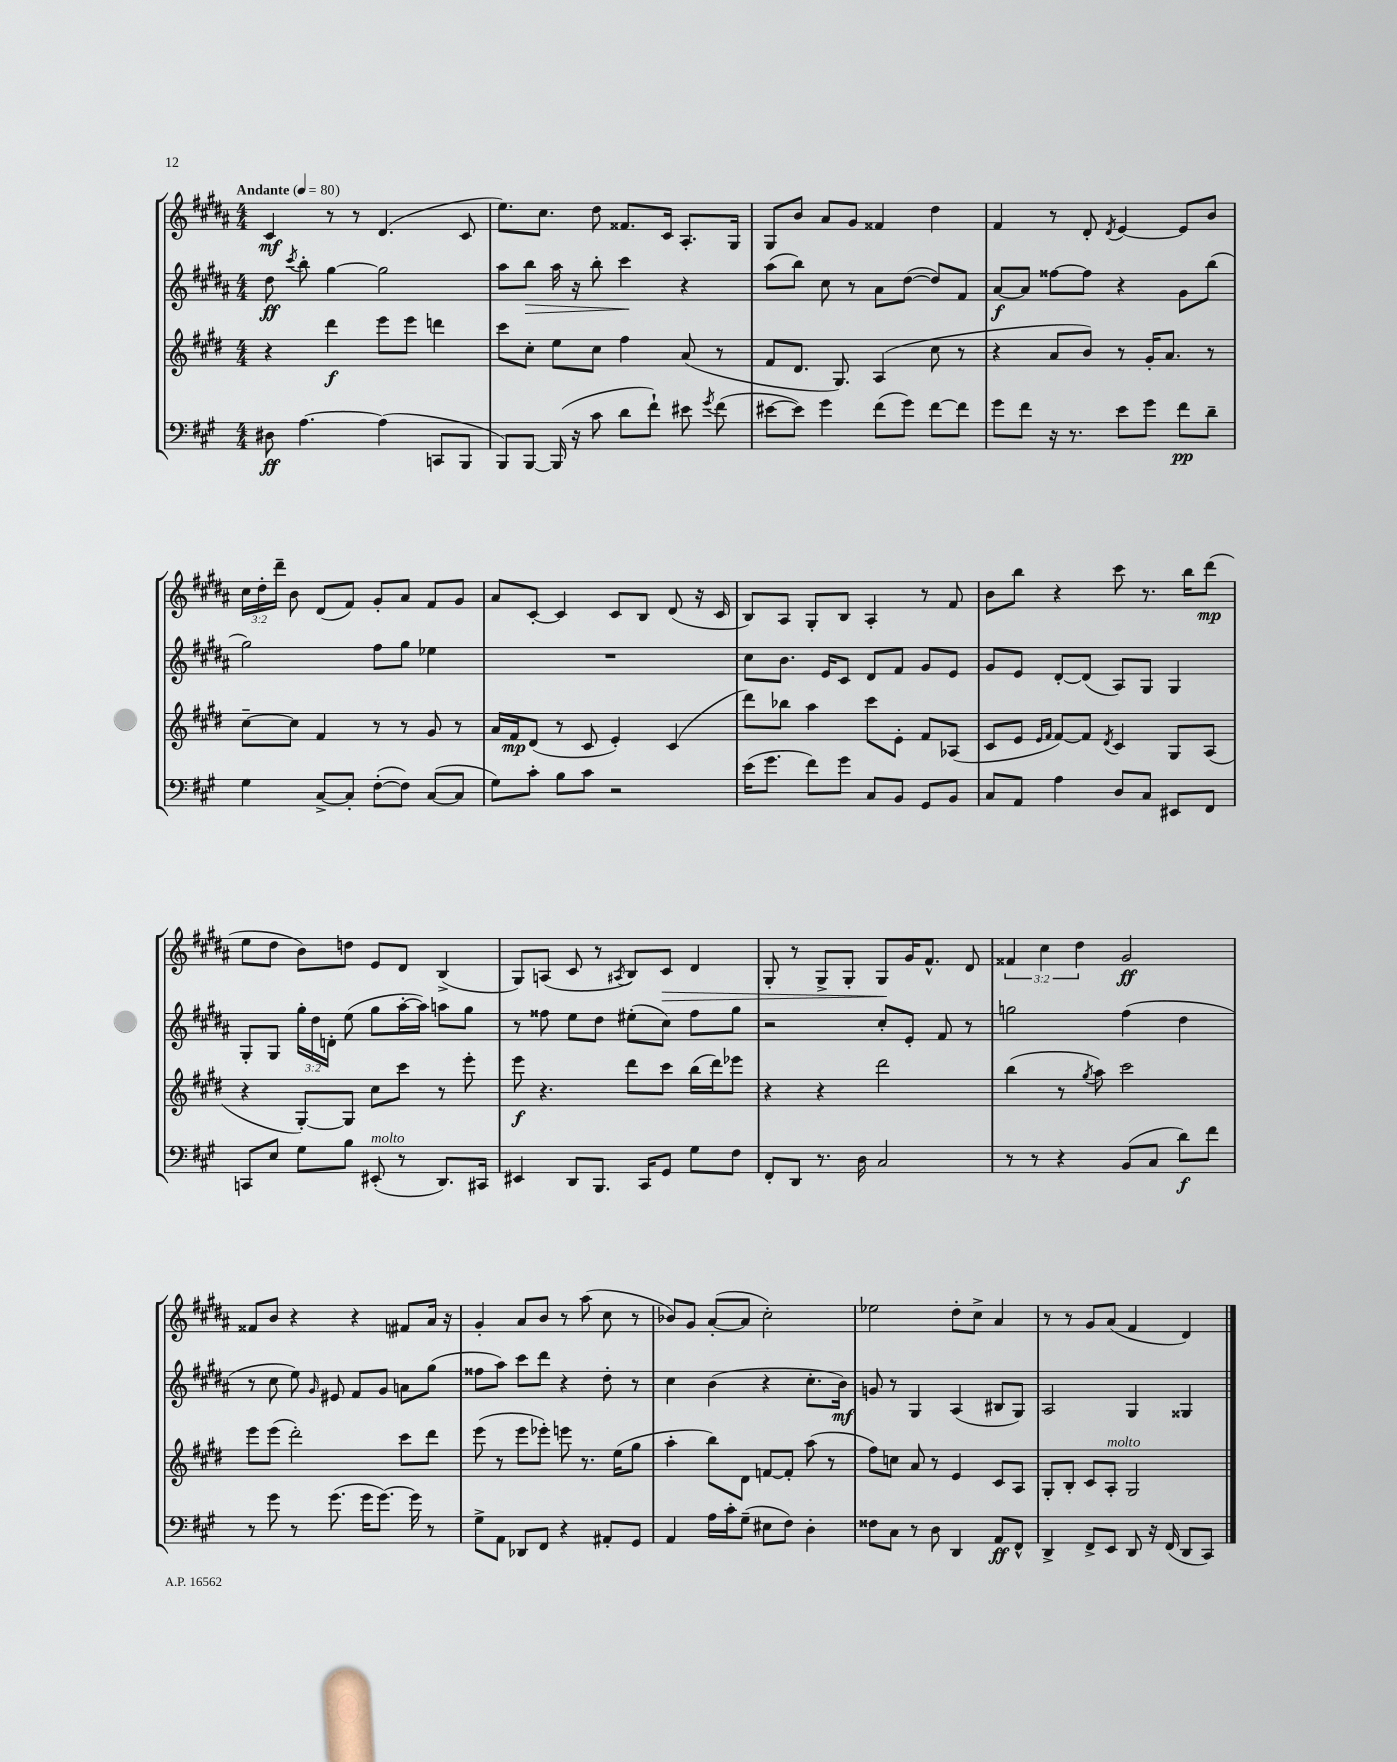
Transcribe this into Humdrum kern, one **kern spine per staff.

**kern	**kern	**kern	**kern
*staff4	*staff3	*staff2	*staff1
*clefF4	*clefG2	*clefG2	*clefG2
*k[f#c#g#]	*k[f#c#g#d#]	*k[f#c#g#d#a#]	*k[f#c#g#d#a#]
*M4/4	*M4/4	*M4/4	*M4/4
*MM80	*MM80	*MM80	*MM80
8D#\	4r	8dd#\	4c#/
.	.	8qccc#/	.
[4.A\	.	8bb'\	.
.	4ddd#\	[4gg#\	8r
.	.	.	8r
(4A\]	8eee\L	2gg#\]	(4.d#/
.	8eee\J	.	.
8CC/L	4ddd\	.	.
8BBB/J	.	.	8c#/
=	=	=	=
8BBB/L)	8ccc#\L	8aa#\L	8.ee\L)
[8BBB/J	8cc#'\J	8bb\J	.
.	.	.	8.cc#\J
(16BBB/]	8ee\L	16aa#\	.
16r	.	16r	.
8c#\	8cc#\J	8bb'\	8dd#\
8d\L	4ff#\	4ccc#\	8.f##/L
8f#`\J)	.	.	.
.	.	.	16c#/Jk
8e#\	(8a/	4r	8.A#'/L
8qg#/	.	.	.
(8f#\	8r	.	.
.	.	.	16G#/Jk
=	=	=	=
[8e#\L	8f#/L	(8aa#\L	8G#/L
8e#\]J)	8.d#/J	8bb\J)	8b/J
4g#\	.	8cc#\	8a#/L
.	8.G#/)	.	.
.	.	8r	8g#/J
(8f#\L	(4A/	8a#\L	4f##/
8g#\J)	.	([8dd#\J	.
[8f#\L	8cc#\	8dd#/]L)	4dd#\
8f#\]J	8r	8f#/J	.
=	=	=	=
8g#\L	4r	[8a#/L	4f#/
8f#\J	.	8a#/]J	.
16r	8a/L	[8ff##\L	8r
8.r	.	.	.
.	8b/J)	8ff##\]J	8d#'/
.	.	.	8qd#/
8e\L	8r	4r	[4e/
8g#\J	16g#'/LK	.	.
.	8.a/J	.	.
8f#\L	.	8g#\L	8e/]L
8d~\J	8r	(8bb\J	8b/J
=	=	=	=
4G#\	[8cc#~\L	2gg#\)	24cc#\LL
.	.	.	24dd#'\
.	.	.	24ddd#~\JJ
.	8cc#\]J	.	8b\
[8C#^/L	4f#/	.	(8d#/L
8C#'/]J	.	.	8f#/J)
([8F#'\L	8r	8ff#\L	8g#'/L
8F#\]J)	8r	8gg#\J	8a#/J
([8C#/L	8g#/	4ee-\	8f#/L
8C#/]J	8r	.	8g#/J
=	=	=	=
8G#\L)	16a/LL	1r	8a#/L
.	16f#/J	.	.
8c#'\J	(8d#/J	.	[8c#'/J
8B\L	8r	.	4c#/]
8c#\J	8c#/	.	.
2r	4e'/)	.	8c#/L
.	.	.	8B/J
.	(4c#/	.	(8d#/
.	.	.	16r
.	.	.	16c#/
=	=	=	=
(16e\LK	8ddd#\L)	8cc#\L	8B/L)
8.g#\J	.	.	.
.	8bb-\J	8.b\J	8A#/J
8f#\L)	4aa\	.	8G#'/L
.	.	16e/LK	.
8g#\J	.	8c#/J	8B/J
8C#/L	8ccc#\L	8d#/L	4A#'/
8BB/J	8e'\J	8f#/J	.
8GG#/L	8f#/L	8g#/L	8r
8BB/J	(8A-/J	8e/J	8f#/
=	=	=	=
8C#/L	8c#/L	8g#/L	8b\L
8AA/J	8e/J	8e/J	8bb\J
.	16qqe/LL	.	.
.	16qqf#/JJ	.	.
4A\	[8f#/L)	[8d#'/L	4r
.	8f#/]J	(8d#/]J	.
.	8qd#/	.	.
8D/L	4c#/	8A#/L)	8ccc#\
8C#/J	.	8G#/J	8.r
8EE#/L	8G#/L	4G#/	.
.	.	.	16bb\LK
8FF#/J	(8A/J	.	(8ddd#\J
=	=	=	=
8CC/L	4r	8G#'/L	8ee\L
8E/J	.	8G#/J	8dd#\J
8G#\L	[8G#'/L)	24gg#'\LL	8b\L)
.	.	24dd#\	.
.	.	24d'\JJ	.
8B\J	8G#/]J	(8ee\	8dd\J
(8EE#'/	8cc#\L	8gg#\L	8e/L
8r	8ccc#\J	[16aa#'\L	8d#/J
.	.	16aa#\]JJ)	.
8.DD/L)	8r	8aa\L	(4B^/
.	8eee'\	8gg#\J	.
16CC#/Jk	.	.	.
=	=	=	=
4EE#/	8eee\	8r	8G#/L)
.	4.r	8ff##\	(8A/J
8DD/L	.	8ee\L	8c#/
8.BBB/J	.	8dd#\J	8r
.	.	.	8qA#/
.	8ddd#\L	(8ee#'\L	8B/L)
16CC#/LK	.	.	.
8GG#/J	8ccc#\J	8cc#\J)	8c#/J
8G#\L	(16bb\LL	8ff##\L	4d#/
.	16ddd#\J)	.	.
8F#\J	8eee-\J	8gg#\J	.
=	=	=	=
8FF#'/L	4r	2r	8G#'/
8DD/J	.	.	8r
8.r	4r	.	8G#^/L
.	.	.	8G#'/J
16D\	.	.	.
2C#/	2ddd#\	8cc#'/L	8G#/L
.	.	8e'/J	16g#/K
.	.	.	8.f#^^/J
.	.	8f#/	.
.	.	8r	8d#/
=	=	=	=
8r	(4bb\	2gg\	6f##/
8r	.	.	.
.	.	.	6cc#\
4r	8r	.	.
.	.	.	6dd#\
.	8qgg#/	.	.
.	8aa\)	.	.
(8BB/L	2ccc#\	(4ff#\	2g#/
8C#/J	.	.	.
8d\L)	.	4dd#\	.
8f#\J	.	.	.
=	=	=	=
8r	8eee\L	8r	8f##/L
8g#\	(8eee\J	8cc#\	8b/J
8r	2ddd#'\)	8ee\)	4r
.	.	16qqg#/	.
(8.g#\	.	8e#/	.
.	.	8f#/L	4r
16g#\LK	.	.	.
[8.g#\J)	.	8g#/J	.
.	8ccc#\L	8a\L	8f#/L
16g#\]	.	.	.
8r	8ddd#\J	(8gg#\J	16a#/Jk
.	.	.	16r
=	=	=	=
8G#^\L	(8eee\	8ff##\L	4g#'/
8AA\J	8r	8aa#\J)	.
8DD-/L	8eee\L	8ccc#\L	8a#/L
8FF#/J	8eee-'\J)	8ddd#\J	8b/J
4r	8eee\	4r	8r
.	8.r	.	(8aa#\
8AA#'/L	.	8dd#'\	8cc#\
.	(16ee\LK	.	.
8GG#/J	8gg#\J	8r	8r
=	=	=	=
4AA/	4aa'\	4cc#\	8b-/L)
.	.	.	8g#/J
16A\LL	8bb\L)	(4b\	([8a#'/L
16c#'\J	.	.	.
(8G#~\J	8d#\J	.	8a#/]J
8E#\L	[8f/L	4r	2cc#'\)
8F#\J)	8f'/]J	.	.
4D'\	(8aa\	8.cc#'\L	.
.	8r	.	.
.	.	16b\Jk)	.
=	=	=	=
8F##\L	8ff#\L)	8g/	2ee-\
8C#\J	8cc\J	8r	.
8r	8a/	4G#/	.
8D\	8r	.	.
4DD/	4e/	(4A#/	8dd#'\L
.	.	.	8cc#^\J
8AA/L	8c#/L	8B#/L	4a#/
8FF#^^/J	8A/J	8G#/J)	.
=	=	=	=
4DD^/	8G#'/L	2A#/	8r
.	8B'/J	.	8r
8FF#^/L	8c#/L	.	8g#/L
8EE/J	8A'/J	.	(8a#/J
8DD/	2G#/	4G#/	4f#/
16r	.	.	.
(16FF#/	.	.	.
8DD/L	.	4G##/	4d#/)
8CC#/J)	.	.	.
==	==	==	==
*-	*-	*-	*-
